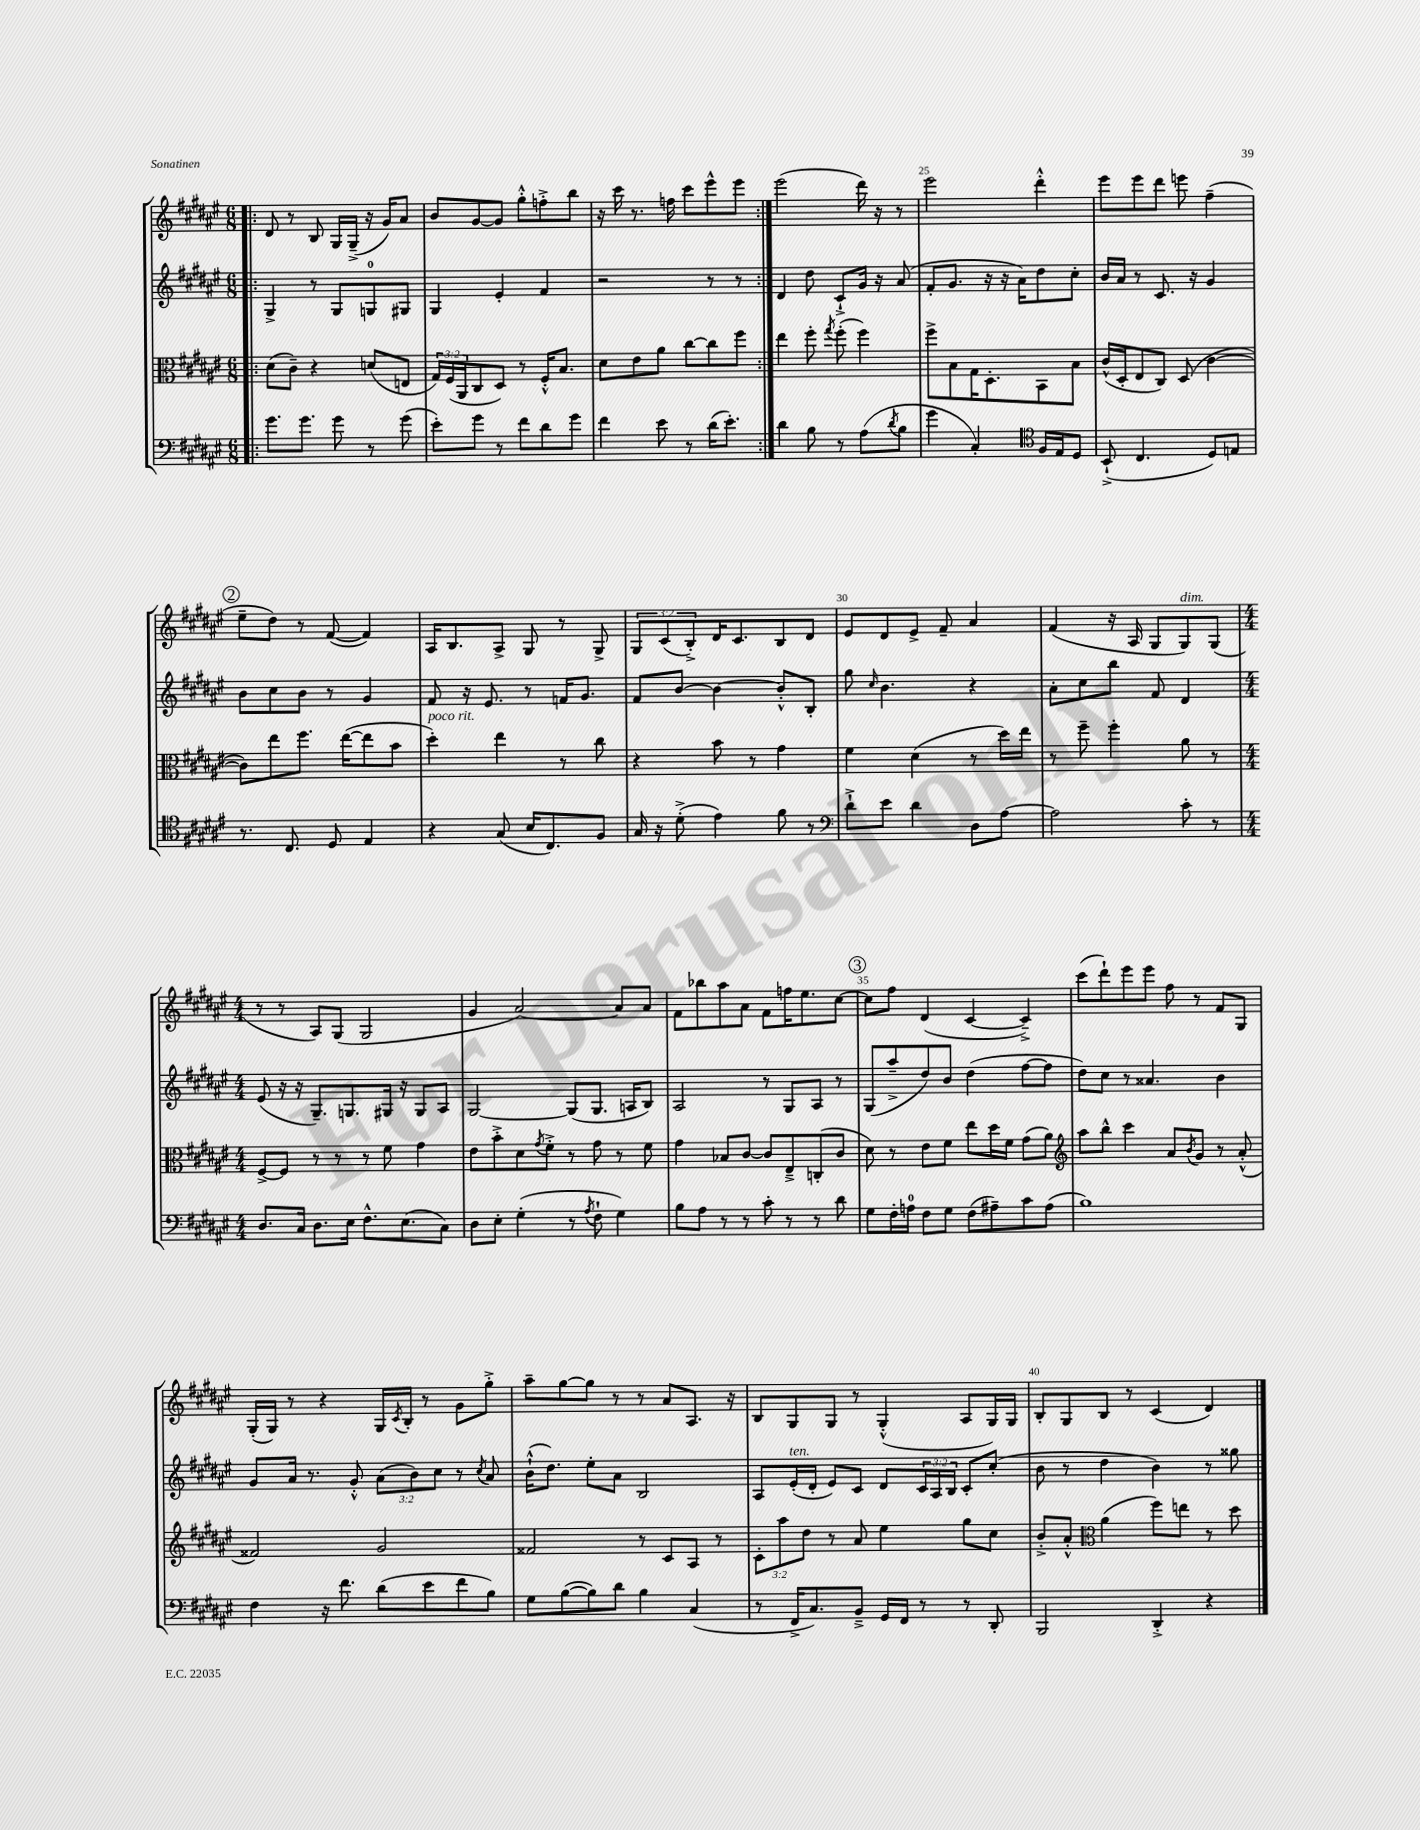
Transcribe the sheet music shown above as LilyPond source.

<<
\new StaffGroup <<
\new Staff = "s0" {
    \clef treble \key fis \major \numericTimeSignature \time 6/8 \override Staff.TupletNumber.text = #tuplet-number::calc-fraction-text
    \repeat volta 2 { \bar ".|:" dis'8 r8 b8 gis16 gis16--->( r16 gis'16) ais'8 |
    b'8 gis'8~ gis'8 gis''8-.-^ f''8-.-> b''8 |
    r16 cis'''16 r8. f''16 cis'''8 eis'''8-^ eis'''8 | }
    eis'''2( dis'''16) r16 r8 |
    eis'''2 dis'''4-.-^ |
    eis'''8 eis'''8 dis'''8 e'''8 fis''4--( |
    \mark \markup { \circle "2" } eis''8-- dis''8) r8 fis'8~( fis'4) |
    ais16 b8. ais8-> gis8 r8 gis8-> |
    \tuplet 3/2 { gis8 cis'8( b8-.->) } dis'16 cis'8. b8 dis'8 |
    eis'8 dis'8 eis'8-> fis'8-- ais'4 |
    fis'4( r16 ais16 gis8 gis8^\markup { \italic "dim." }) gis8( |
    \numericTimeSignature \time 4/4 r8 r8 ais8) gis8( gis2 |
    gis'4 ais'2~) ais'8 ais'8 |
    fis'8 bes''8 ais''8 ais'8 fis'8 f''16 eis''8. cis''8~ |
    \mark \markup { \circle "3" } cis''8 fis''8 dis'4( cis'4~ cis'4--->) |
    cis'''8( dis'''8-!) eis'''8 eis'''8 fis''8 r8 fis'8 gis8 |
    gis16-.( gis16) r8 r4 gis16 \acciaccatura { cis'8 } b16-. r8 gis'8 gis''8-.-> |
    ais''8-- gis''8~ gis''8 r8 r8 ais'8 ais8. r16 |
    b8 gis8 gis8 r8 gis4-.-^( ais8 gis16) gis16 |
    b8-. gis8 b8 r8 cis'4( dis'4) \bar "|." |
}
\new Staff = "s1" {
    \clef treble \key fis \major \numericTimeSignature \time 6/8 \override Staff.TupletNumber.text = #tuplet-number::calc-fraction-text
    \repeat volta 2 { \bar ".|:" gis4-> r8 gis8 g8-0 gis8 |
    gis4 eis'4-. fis'4 |
    r2 r8 r8 | }
    dis'4 dis''8 cis'8-!-> gis'16 r16 ais'8( |
    fis'8-. gis'8. r16 r16 ais'16) dis''8 cis''8-. |
    b'16 ais'16 r8 cis'8. r16 gis'4 |
    \mark \markup { \circle "2" } b'8 cis''8 b'8 r8 gis'4 |
    fis'8 r16 eis'8. r8 f'16 gis'8. |
    fis'8 b'8~ b'4~ b'8-.-^ b8-. |
    gis''8 \grace { cis''16 } b'4. r4 |
    ais'8-. cis''8 b''8 fis'8 dis'4 |
    \numericTimeSignature \time 4/4 eis'8( r16 r16 gis8.--) g8. gis16 r16 gis8 ais8 |
    gis2~ gis8( gis8. a16 b8) |
    ais2 r8 gis8 ais8 r8 |
    \mark \markup { \circle "3" } gis8( ais''8---> dis''8) b'8 dis''4( fis''8~ fis''8 |
    dis''8) cis''8 r8 aisis'4. b'4 |
    gis'8 ais'16 r8. gis'8-.-^ \tuplet 3/2 { ais'8( b'8) cis''8 } r8 \acciaccatura { cis''8 } ais'8 |
    b'16-!-^( dis''8.) eis''8-. ais'8 b2 |
    ais8 eis'16-.^\markup { \italic "ten." }( dis'16-. eis'8) cis'8 dis'8 \tuplet 3/2 { cis'16 ais16 b16 } cis'8-. cis''8-.( |
    b'8 r8 dis''4 b'4) r8 gisis''8 \bar "|." |
}
\new Staff = "s2" {
    \clef alto \key fis \major \numericTimeSignature \time 6/8 \override Staff.TupletNumber.text = #tuplet-number::calc-fraction-text
    \repeat volta 2 { \bar ".|:" dis'8( cis'8--) r4 d'8( e8 |
    \tuplet 3/2 { gis16) fis16( ais,16 } cis8 dis8) r8 fis16-.-^ b8. |
    dis'8 eis'8 ais'8 cis''8~ cis''8 fis''8 | }
    eis''4 fis''8-. \acciaccatura { gis''8 } fis''8-.( fis''4) |
    fis''8-> b8 gis16 dis8.-. b,8 b8 |
    cis'16-^( dis16-. eis8 cis8) dis8( cis'4~ |
    \mark \markup { \circle "2" } cis'8) eis''8 fis''8. eis''16~( eis''8 b'8 |
    dis''4-.^\markup { \italic "poco rit." }) eis''4 r8 cis''8 |
    r4 b'8 r8 gis'4 |
    fis'4 dis'4( r8 dis''16) eis''16 |
    r8 fis''8-- fis''4-. ais'8 r8 |
    \numericTimeSignature \time 4/4 fis8~-> fis8 r8 r8 r8 fis'8 gis'4 |
    eis'8 b'8-.-> dis'8 \acciaccatura { gis'8 } fis'8-.-> r8 gis'8 r8 fis'8 |
    gis'4 bes8 cis'8~ cis'8 eis8---> c8-.( cis'8 |
    \mark \markup { \circle "3" } dis'8) r8 eis'8 fis'8 eis''8 dis''16 fis'16 gis'8( ais'8) |
    \clef treble ais''8 b''8-^ cis'''4 ais'8 \acciaccatura { b'8 } gis'8 r8 ais'8-.-^( |
    fisis'2) gis'2 |
    fisis'2 r8 cis'8 ais8 r8 |
    \tuplet 3/2 { cis'8-. ais''8 dis''8 } r8 ais'8 eis''4 gis''8 cis''8 |
    b'8-.-> ais'8-.-^ \clef alto ais'4( fis''8) e''8 r8 dis''8 \bar "|." |
}
\new Staff = "s3" {
    \clef bass \key fis \major \numericTimeSignature \time 6/8
    \repeat volta 2 { \bar ".|:" gis'8. gis'8. gis'8 r8 gis'8( |
    eis'8-.) gis'8 r8 fis'8 dis'8 gis'8 |
    fis'4 eis'8 r8 dis'16( eis'8.-.) | }
    dis'4 b8 r8 ais8( \acciaccatura { dis'8 } b8 |
    gis'4 cis4-.) \clef tenor fis16 eis16 dis8 |
    b,8-!->( cis4. dis8) e8 |
    \mark \markup { \circle "2" } r8. cis8. dis8 eis4 |
    r4 gis8( b16 cis8.) fis8 |
    gis16 r16 dis'8-.->( eis'4) fis'8 r8 |
    \clef bass dis'8-!-> eis'8 dis'4 dis8 ais8~ |
    ais2 cis'8-. r8 |
    \numericTimeSignature \time 4/4 dis8. cis16 dis8. eis16 fis8.-^ eis8.( cis8) |
    dis8 eis8-. gis4-.( r8 \acciaccatura { ais8 } fis8-! gis4) |
    b8 ais8 r8 r8 cis'8-. r8 r8 dis'8 |
    \mark \markup { \circle "3" } gis8 fis16-. a16-0 fis8 gis8 fis8( ais8--) cis'8 ais8( |
    b1) |
    fis4 r16 fis'8. dis'8( eis'8 fis'8 b8) |
    gis8 b8~( b8) dis'8 b4 cis4( |
    r8 fis,16-> cis8.) b,8---> gis,16 fis,16 r8 r8 dis,8-. |
    b,,2 dis,4-.-> r4 \bar "|." |
}
>>
>>
\layout { \context { \Score currentBarNumber = #21 \override BarNumber.break-visibility = ##(#f #t #t) barNumberVisibility = #(every-nth-bar-number-visible 5) } }
